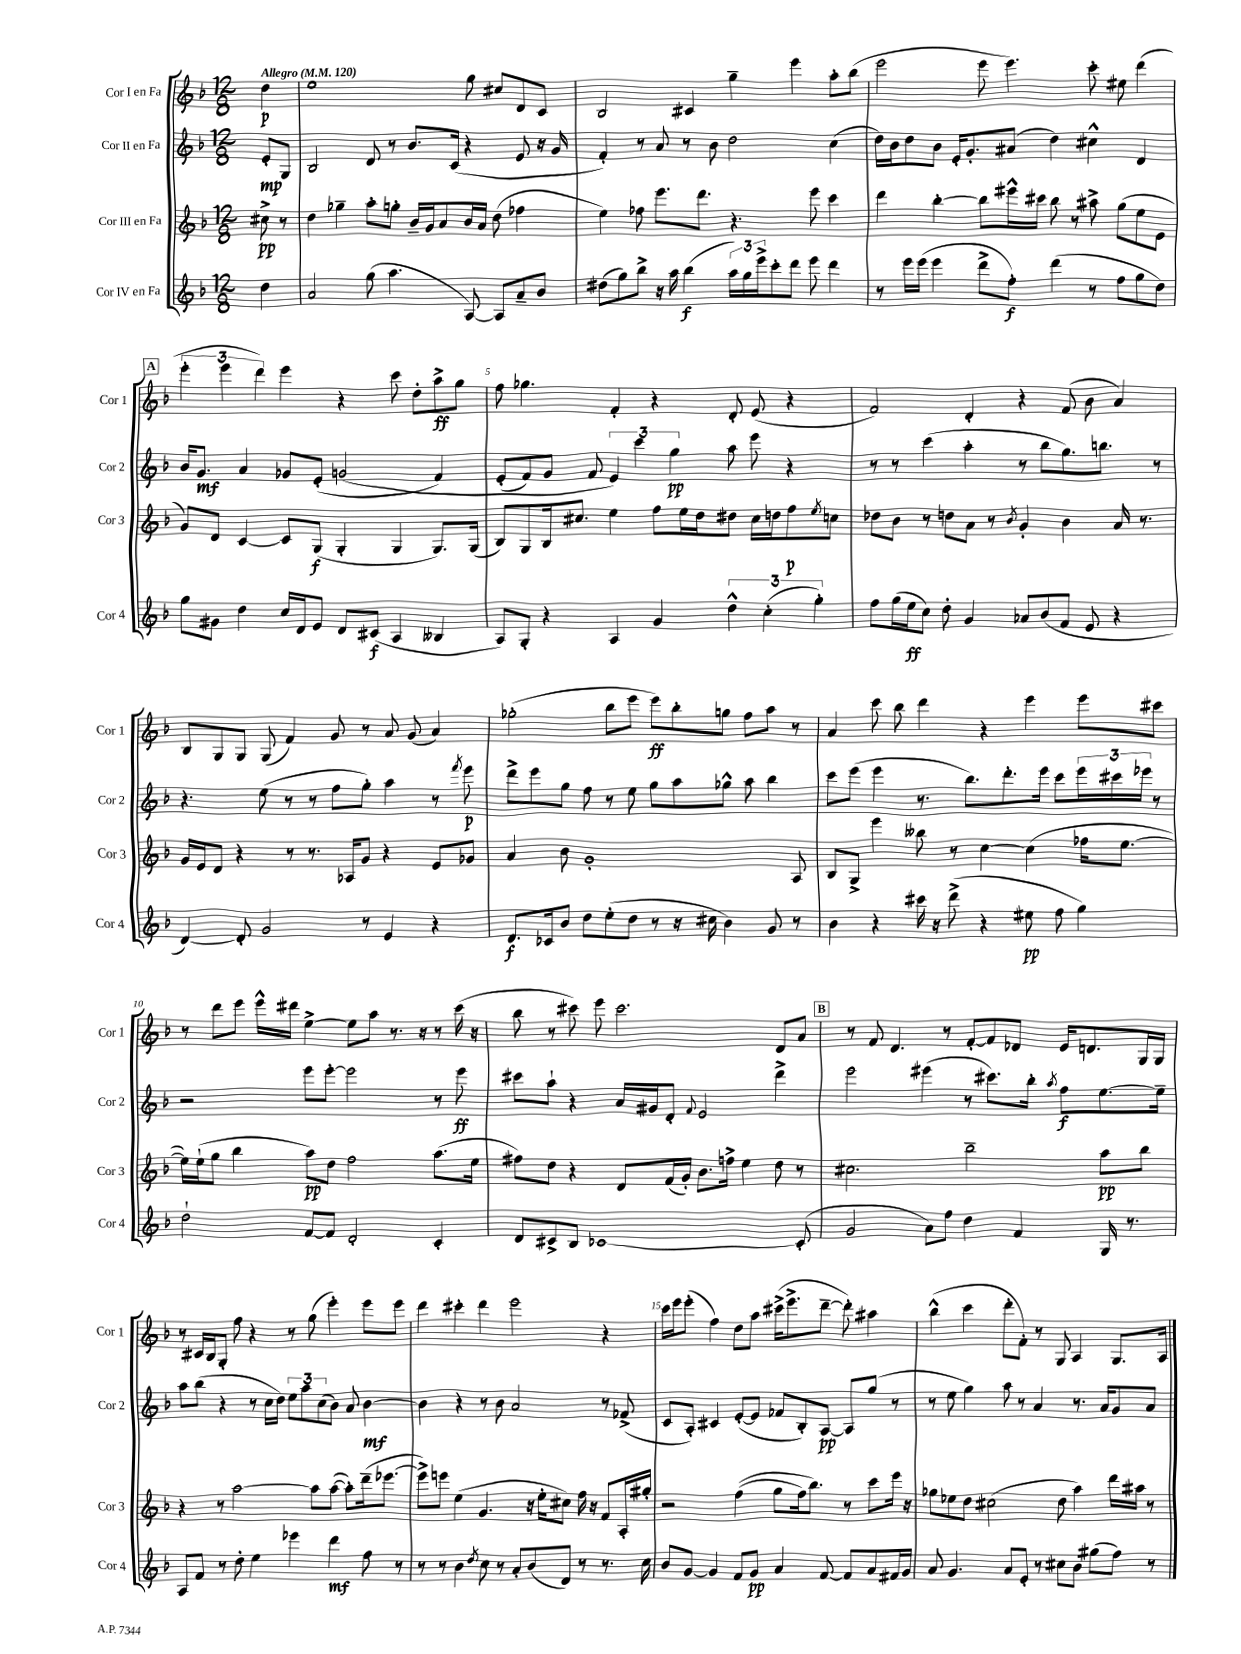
<<
\new StaffGroup <<
\new Staff = "s0" \with { instrumentName = "Cor I en Fa" shortInstrumentName = "Cor 1" } {
    \clef treble \key f \major \numericTimeSignature \time 12/8 \partial 4 \tempo "Allegro" 4 = 120
    d''4\p |
    e''1 g''8 cis''8 d'8 c'8 |
    bes2 cis'4 g''4-- e'''4 a''8-. bes''8( |
    e'''2 e'''8 e'''4.) c'''8-. eis''8 d'''4( |
    \mark \markup { \box "A" } \tuplet 3/2 { e'''4-. e'''4 d'''4) } e'''4 r4 c'''8 d''8-. a''8->\ff g''8 |
    f''8 ges''4. f'4-. r4 d'8-. e'8( r4 |
    f'2) d'4-. r4 f'8( bes'8 a'4) |
    bes8 g8 g8 g8( f'4) g'8 r8 a'8 g'8( a'4) |
    ges''2-.( bes''8 e'''8 e'''8\ff) bes''8-. g''8 f''8 a''8 r8 |
    a'4 c'''8 bes''8 d'''4 r4 e'''4 e'''8 cis'''8 |
    r8 d'''8 e'''8 e'''16-^ dis'''16 e''4~-> e''8 a''8 r8. r16 r8 c'''16( r16 |
    bes''8 r8 cis'''8) e'''8 cis'''2. d'8 a'8 |
    \mark \markup { \box "B" } r8 f'8 d'4. r8 f'8~-. f'8 des'8 e'16 d'8. g16 g16 |
    r8 cis'16 bes16 g8-. f''8 r4 r8 g''8( e'''4-.) e'''8 e'''8 |
    d'''4 cis'''4-. d'''4 e'''2 r4 |
    c'''16 e'''16 e'''8-.( f''4) d''8 a''8 cis'''16->( e'''8.-> d'''8~-- d'''8-.) ais''4 |
    bes''4-^( c'''4 d'''8-. f'8-.) r8 g8 a4 g8. a16 \bar "|." |
}
\new Staff = "s1" \with { instrumentName = "Cor II en Fa" shortInstrumentName = "Cor 2" } {
    \clef treble \key f \major \numericTimeSignature \time 12/8 \partial 4
    e'8-.\mp g8 |
    bes2 d'8 r8 bes'8. c'16( r4 e'8 r16 g'16 |
    f'4-.) r8 a'8 r8 bes'8 d''2 c''4( |
    d''16) bes'16 d''8 bes'8 e'16-. g'8.-. ais'8( d''4) cis''4-^ d'4 |
    \mark \markup { \box "A" } bes'16 g'8.\mf a'4 ges'8 e'8-.( g'2\( f'4) |
    e'8-.( f'8) g'8 f'8 \tuplet 3/2 { e'4\) c'''4 g''4\pp } a''8 e'''8 r4 |
    r8 r8 c'''4( a''4-. r8 bes''8 g''8.) b''8. r8 |
    r4. e''8( r8 r8 f''8 g''8-.) a''4 r8 \acciaccatura { f'''8 } e'''8\p |
    d'''8-> e'''8 g''8 f''8 r8 e''8 g''8 a''8 ges''8-^ a''8 bes''4 |
    c'''8 e'''8( e'''4 r8. bes''8.) d'''8.-. e'''16 c'''8 \tuplet 3/2 { e'''16 cis'''16 ees'''16 } r8 |
    r2 e'''8 e'''8~-. e'''2 r8 e'''8\ff |
    cis'''8 a''8-! r4 a'16 gis'16 d'8-. \appoggiatura { f'8 } e'2 d'''4-> |
    \mark \markup { \box "B" } e'''2 eis'''4( r8 cis'''8.) bes''16-. \acciaccatura { a''8 } f''8\f e''8.~ e''16-- |
    a''8 bes''8( r4 r8 c''16 d''16) \tuplet 3/2 { e''8 a''8 c''8( } bes'8) a'8 bes'4~\mf |
    bes'4 r4 r8 bes'8 a'2 r8 fes'8->( |
    c'8 a8-.) cis'4 e'8~-.( e'8 fes'8 bes8-.) a8~\pp a8 g''8( r8 |
    r8 e''8 g''4) a''8 r8 a'4 r8. a'16 g'8 a'8 \bar "|." |
}
\new Staff = "s2" \with { instrumentName = "Cor III en Fa" shortInstrumentName = "Cor 3" } {
    \clef treble \key f \major \numericTimeSignature \time 12/8 \partial 4
    cis''8->\pp r8 |
    d''4 ges''4-- a''8-. g''8-. bes'16-- g'16 a'8 bes'16 a'16 d''8( fes''4 |
    e''4) fes''8 e'''8. d'''8. r4. e'''8 c'''4 |
    d'''4 bes''4~-. bes''8 eis'''16-^ cis'''16 bes''8 r8 ais''8-> g''8( e''8 e'8 |
    \mark \markup { \box "A" } g'8) d'8 c'4~ c'8 g8\f( g4-. g4 g8.) g16( |
    bes8) g8 bes16 cis''8. e''4 f''8 e''16 d''16 dis''8 cis''16 d''16 f''8\p \acciaccatura { e''8 } c''8 |
    des''8 bes'8 r8 d''8 a'8 r8 \acciaccatura { bes'8 } g'4-. bes'4 a'16 r8. |
    g'16 e'16 d'8 r4 r8 r8. aes16 g'8 r4 e'8 ges'8 |
    a'4 bes'8 g'1-. a8 |
    bes8 g8-> e'''4 beses''8 r8 c''4~ c''4( fes''16 e''8.~ |
    e''16) e''16-!( g''8 bes''4 a''8\pp) d''8 f''2 a''8.( e''16 |
    fis''8) d''8 r4 d'8 f'16( g'16-.) bes'8. f''16-> e''4 d''8 r8 |
    \mark \markup { \box "B" } cis''2. bes''2-- a''8\pp bes''8 |
    r4 r8 a''2~ a''8 a''8~( a''8-.) d'''16--( ees'''8.~ |
    ees'''8->) e'''8 e''4( g'4. r16 e''16-. cis''8) f''16 r16 f'8 a16-. gis''16-. |
    r2 f''4(\( g''8 f''16) bes''8.\) r8 c'''8 e'''16 r16 |
    ges''8 ees''8 d''8 cis''2( d''8 a''4) d'''16 ais''16 r8 \bar "|." |
}
\new Staff = "s3" \with { instrumentName = "Cor IV en Fa" shortInstrumentName = "Cor 4" } {
    \clef treble \key f \major \numericTimeSignature \time 12/8 \partial 4
    d''4 |
    a'2 g''8( a''4. a8~) a8 a'8-- bes'8 |
    dis''8( g''8) bes''8-> r16 a''16 bes''4\f( \tuplet 3/2 { a''16) g''16 e'''16-> } c'''8-. d'''8 e'''8 d'''4 |
    r8 e'''16 e'''16( e'''4 d'''8-> f''8-.\f) d'''4( r8 f''8 g''8 d''8) |
    \mark \markup { \box "A" } g''8 gis'8 d''4 c''16 d'16 e'8 d'8 cis'8\f( a4 beses4 |
    a8) g8-. r4 a4 g'4 \tuplet 3/2 { d''4-^ c''4-.( g''4-.) } |
    f''8 g''16( e''16\ff c''8) d''8-. g'4 aes'8 bes'8( f'8 e'8 r4 |
    d'4~) d'8-. g'2 r8 e'4 r4 |
    d'8.\f ces'16 bes'8 d''8 e''8-.( d''8 r8 r16 cis''16 bes'4) g'8 r8 |
    bes'4 r4 cis'''16 r16 d'''8->( r4 eis''8\pp f''8 g''4) |
    d''2-! f'8~ f'8 d'2-. c'4-. |
    d'8 cis'8-> bes8 ces'1~ ces'8-.( |
    \mark \markup { \box "B" } g'2 a'8) f''8 d''4 f'4 g16 r8. |
    a8 f'8 r8 d''8-. e''4 ees'''4 d'''4\mf f''8 r8 |
    r8 r8 bes'4 \acciaccatura { d''8 } c''8 r8 a'8-. bes'8( d'8) r8 r8. c''16 |
    bes'8 g'8~ g'4 f'8 g'8\pp a'4 f'8~ f'8 a'8 fis'16 g'16 |
    a'8 g'4. a'8 e'8-. r8 cis''8 bes'8 gis''8( f''8) r8 \bar "|." |
}
>>
>>
\layout { \context { \Score \override BarNumber.break-visibility = ##(#f #t #t) barNumberVisibility = #(every-nth-bar-number-visible 5) } }
